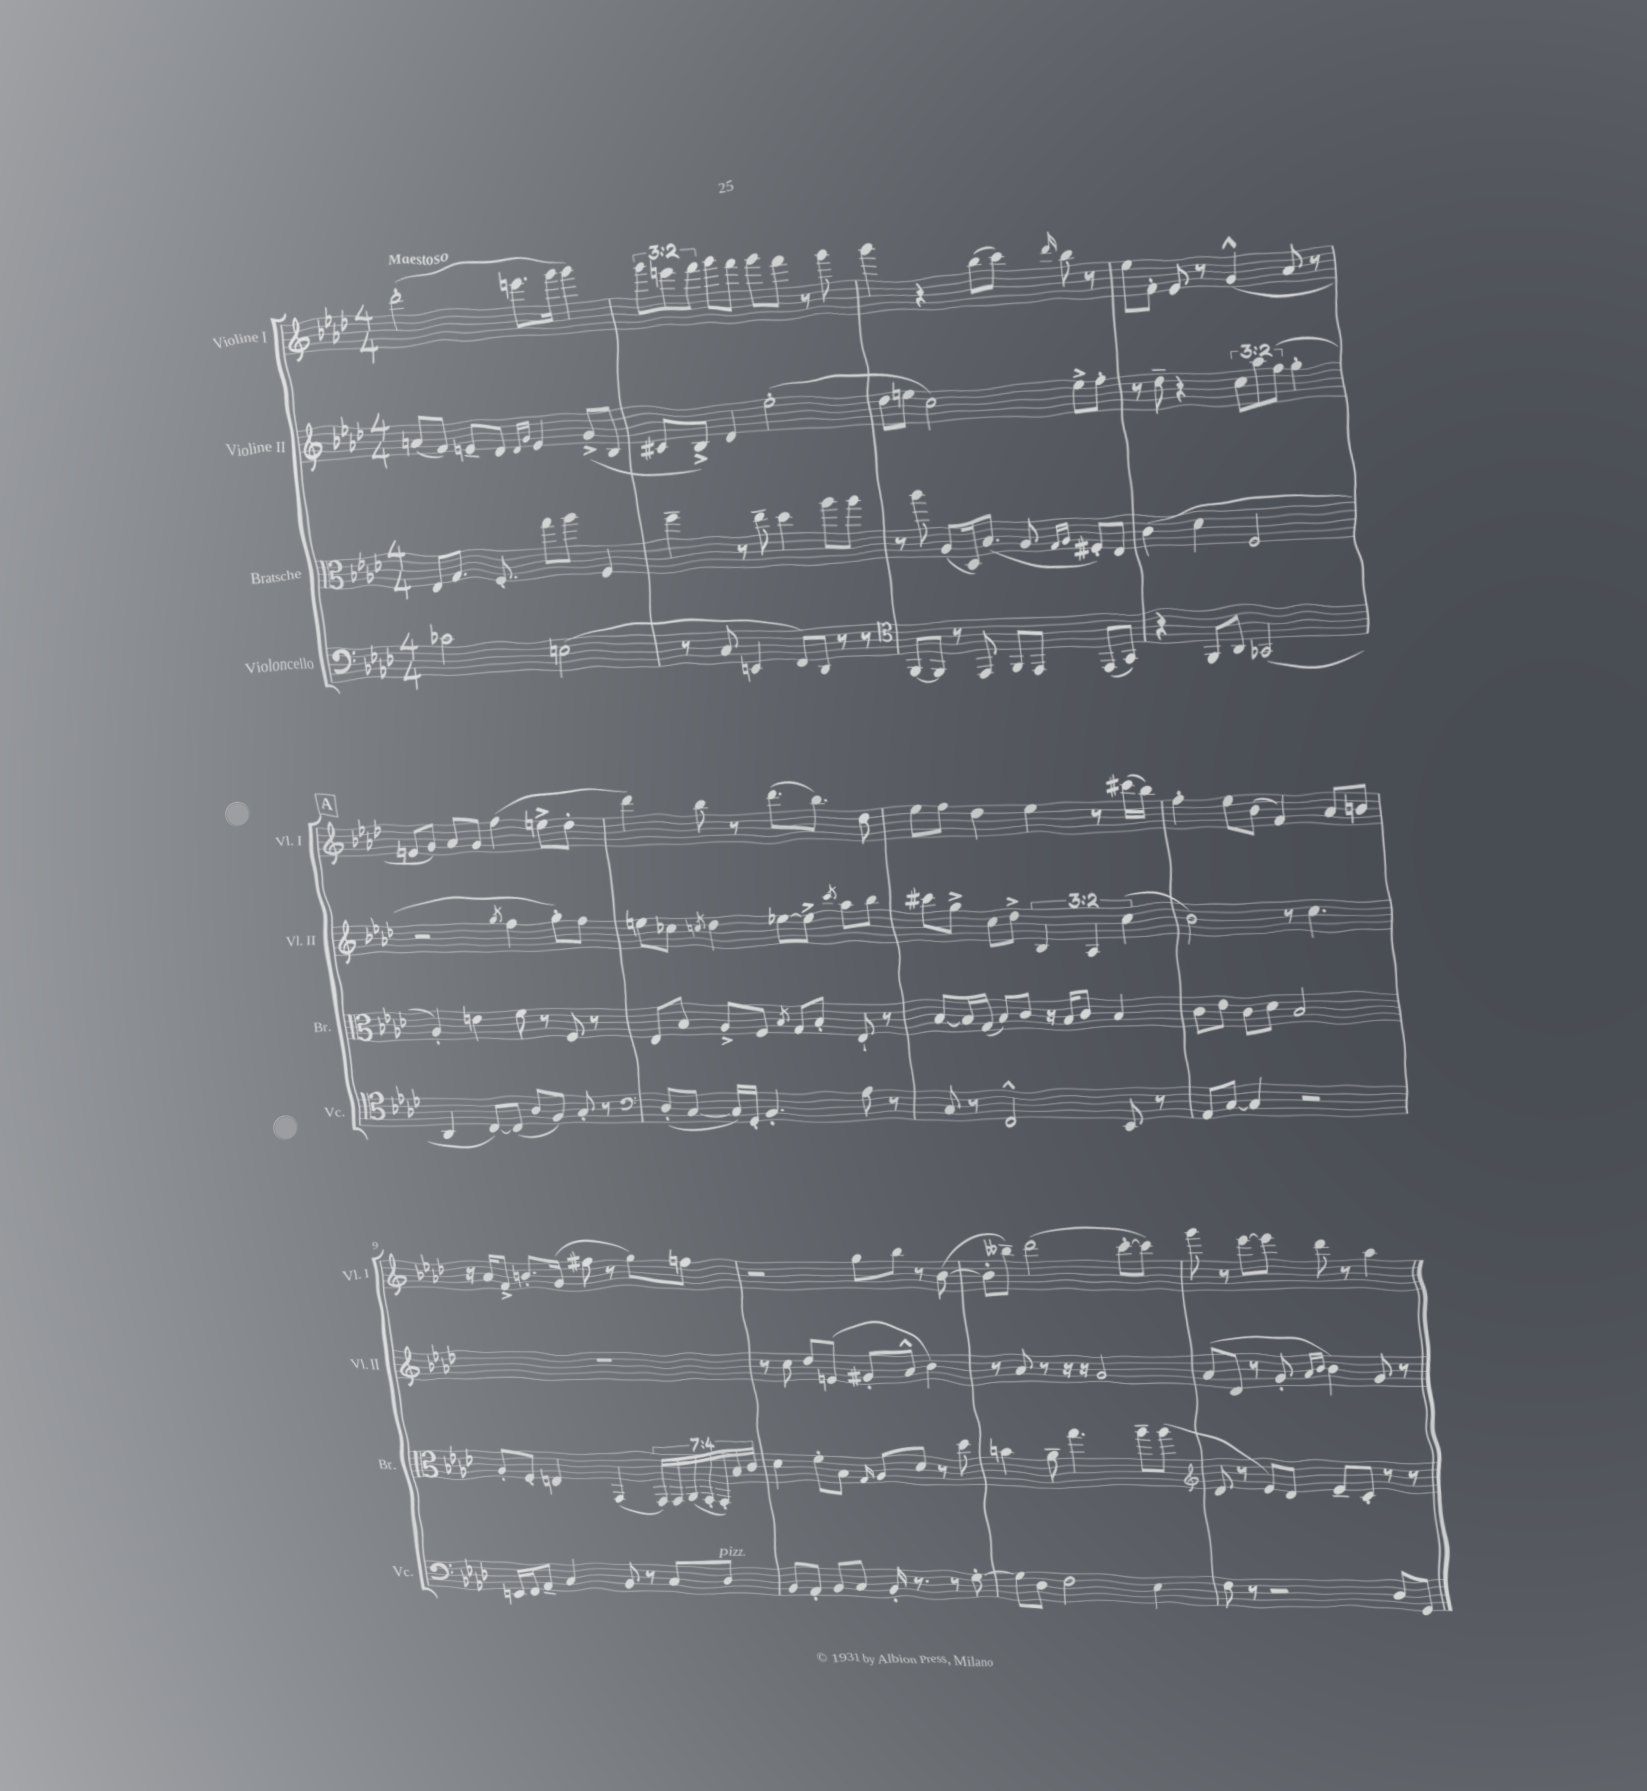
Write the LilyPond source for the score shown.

<<
\new StaffGroup <<
\new Staff = "s0" \with { instrumentName = "Violine I" shortInstrumentName = "Vl. I" } {
    \clef treble \key aes \major \numericTimeSignature \time 4/4 \override Staff.TupletNumber.text = #tuplet-number::calc-fraction-text \tempo "Maestoso"
    \autoBeamOff des'''2-.( e'''8.[ g'''16] g'''4) |
    \tuplet 3/2 { g'''8[ e'''8 f'''8] } g'''8[ f'''8] g'''8[ f'''8] r8 g'''8 |
    g'''4 r4 bes''8[( c'''8]) \grace { des'''16 } bes''8 r8 |
    ees''8[ f'8]-. ees'8 r8 g'4-^( aes'8 r8 |
    \mark \markup { \box "A" } e'8[ g'8]) aes'8[ g'8] f''4( e''8[-> des''8]-. |
    des'''4) bes''8 r8 des'''8.[( bes''8.]) des''8 |
    ees''8[ f''8] des''4 ees''4 r8 cis'''16[( bes''16]) |
    f''4-. ees''8[ bes'8]( f'4) aes'8[ b'8] |
    r16 aes'16[ f'8]-> b'8.[-. g'16]( fis''8 r8 g''8[) f''8] |
    r2 g''8[ bes''8] r8 bes'8~( |
    bes'8[-. beses''8]--) des'''2( c'''8[~-. c'''8]) |
    g'''8 r8 ees'''8[~ ees'''8] des'''8 r8 aes''4 \bar "|." |
}
\new Staff = "s1" \with { instrumentName = "Violine II" shortInstrumentName = "Vl. II" } {
    \clef treble \key aes \major \numericTimeSignature \time 4/4 \override Staff.TupletNumber.text = #tuplet-number::calc-fraction-text
    \autoBeamOff a'8[( f'8]) e'8[-- des'8] \grace { des'16[ g'16] } e'4 g'8[->( bes8] |
    cis'8[ bes8]->) des'4 ees''2-.( |
    des''8[ e''8] c''2) e''8[-> f''8]-. |
    r8 des''8-- r4 \tuplet 3/2 { c''8[ aes''8 f''8]( } g''4-. |
    \mark \markup { \box "A" } r2 \acciaccatura { g''8 } f''4 g''8[-.) f''8] |
    e''8[ ces''8] \acciaccatura { c''8 } des''4 ees''8[~ ees''8]-> \acciaccatura { c'''8 } aes''8[ bes''8] |
    cis'''8[ g''8]-> c''8[ des''8]-> \tuplet 3/2 { bes4 aes4 c''4( } |
    bes'2) r8 c''4. |
    R1 |
    r8 c''8 des''8[ e'8]( gis'8[-. aes'8]-^ bes'4) |
    r8 aes'8 r8 r16 r16 g'2 |
    aes'8[( des'8] r8 g'8-. \grace { aes'16[ bes'16] } bes'4) g'8 r8 \bar "|." |
}
\new Staff = "s2" \with { instrumentName = "Bratsche" shortInstrumentName = "Br." } {
    \clef alto \key aes \major \numericTimeSignature \time 4/4 \override Staff.TupletNumber.text = #tuplet-number::calc-fraction-text
    \autoBeamOff ees8[ g8.] f8.-. g''8[ aes''8] f4 |
    f''4-- r8 ees''8-- des''4 aes''8[ aes''8] |
    r8 aes''8 aes8[( des16) bes8.]( aes8 \grace { g16[ aes16] } fis8[-.) ees8] |
    c'4( des'4 f2 |
    \mark \markup { \box "A" } aes4-.) e'4 f'8 r8 f8 r8 |
    ees8[ bes8] aes8[-> f8] \acciaccatura { bes8 } g8[ bes8]-. ees8-! r8 |
    bes8[~ bes16 g16]( bes8[) c'8] r16 bes16[ c'8] bes4 |
    c'8[ ees'8] c'8[ des'8] bes2 |
    aes8[-. f8]-. e4 g,4( \tuplet 7/4 { g,16[) g,16 aes,16( g,16-. g,16-.) bes16 c'16] } |
    des'4 f'8[-. bes8] \grace { g16 } aes8[ des'8] r8 des''8 |
    b'4 aes'8-- g''4. aes''8[-- aes''8]( |
    \clef treble des'8 r8 ees'8[) des'8] ees'8[-- c'8]-. r8 r8 \bar "|." |
}
\new Staff = "s3" \with { instrumentName = "Violoncello" shortInstrumentName = "Vc." } {
    \clef bass \key aes \major \numericTimeSignature \time 4/4
    \autoBeamOff ces'2 e2( |
    r8 c8 e,4 f,8[) des,8] r8 r8 |
    \clef tenor f,8[~ f,8] r8 ees,8 f,8[ ees,8] ees,8[( g,8]) |
    r4 f,8[ aes,8] ges,2( |
    \mark \markup { \box "A" } aes,4 c8[~) c8]( aes8[ f8]) g8-. r8 |
    \clef bass des8[-.( c8]~ c16[) g,16]-. bes,4.-. aes8 r8 |
    c8 r8 f,2-^ ees,8 r8 |
    aes,8[ c8]~ c4 r2 |
    e,16[ f,16 aes,8]-- c4 bes,8 r8 c8[ des8]^\markup { \italic "pizz." } |
    bes,8[ aes,8]-. bes,8[ c8] bes,16-. r8. r8 g8~-. |
    g8[ des8] f2 ees4 |
    f8 r8 r2 des8[ g,8] \bar "|." |
}
>>
>>
